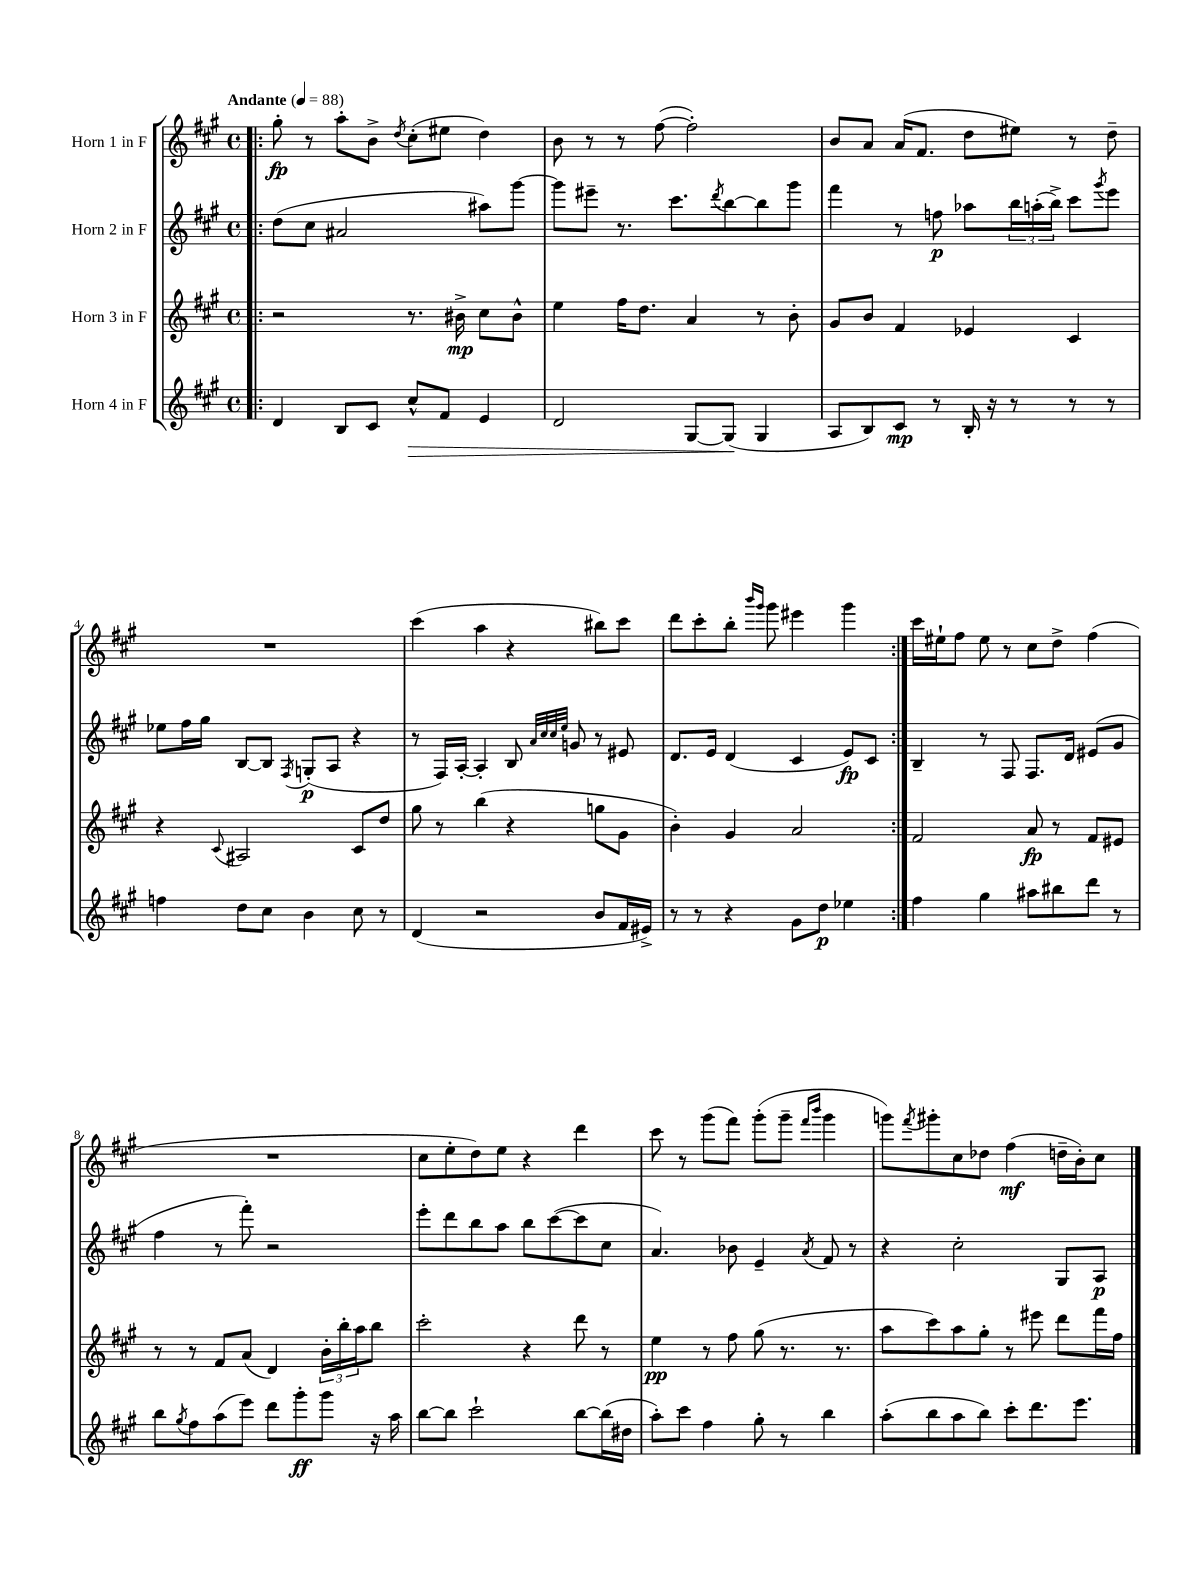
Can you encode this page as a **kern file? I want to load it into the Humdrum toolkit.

**kern	**dynam	**kern	**dynam	**kern	**dynam	**kern	**dynam
*part4	*part4	*part3	*part3	*part2	*part2	*part1	*part1
*staff4	*staff4	*staff3	*staff3	*staff2	*staff2	*staff1	*staff1
*I"Horn 4 in F	*	*I"Horn 3 in F	*	*I"Horn 2 in F	*	*I"Horn 1 in F	*
*clefG2	*	*clefG2	*	*clefG2	*	*clefG2	*
*k[f#c#g#]	*	*k[f#c#g#]	*	*k[f#c#g#]	*	*k[f#c#g#]	*
*M4/4	*	*M4/4	*	*M4/4	*	*M4/4	*
*met(c)	*	*met(c)	*	*met(c)	*	*met(c)	*
*MM88	*	*MM88	*	*MM88	*	*MM88	*
=1!|:	=1!|:	=1!|:	=1!|:	=1!|:	=1!|:	=1!|:	=1!|:
!	!	!	!	!	!	!LO:TX:a:B:t=Andante	!
4d/	.	2r	.	(8dd\L	.	8gg#'\	fp
.	.	.	.	8cc#\J	.	8r	.
8B/L	.	.	.	2a#X/	.	8aa'\L	.
8c#/J	.	.	.	.	.	8b^\J	.
.	.	.	.	.	.	8qdd/	.
!	!LO:HP:b	!	!	!	!	!	!
8cc#^^/L	>	8.r	.	.	.	(8cc#'\L	.
8f#/J	.	.	.	.	.	8ee#X\J	.
.	.	16b#X^\	mp	.	.	.	.
4e/	.	8cc#\L	.	8aa#X\L)	.	4dd\)	.
.	.	8b#^^\J	.	[8ggg#\J	.	.	.
=2	=2	=2	=2	=2	=2	=2	=2
2d/	.	4ee\	.	8ggg#\L]	.	8b\	.
.	.	.	.	8eee#X~\J	.	8r	.
.	.	16ff#\KL	.	8.r	.	8r	.
.	.	8.dd\J	.	.	.	.	.
.	.	.	.	.	.	([8ff#\	.
.	.	.	.	8.ccc#\L	.	.	.
[8G#/L	.	4a/	.	.	.	2ff#'\])	.
.	.	.	.	8qddd/	.	.	.
(8G#/J]	.	.	.	[8bb\	.	.	.
4G#/	]	8r	.	8bb\]	.	.	.
.	.	8b'\	.	8ggg#\J	.	.	.
=3	=3	=3	=3	=3	=3	=3	=3
8A/L	.	8g#/L	.	4fff#\	.	8b/L	.
8B/)	.	8b/J	.	.	.	8a/J	.
8c#/J	mp	4f#/	.	8r	.	(16a/KL	.
.	.	.	.	.	.	8.f#/J	.
8r	.	.	.	8ffn\	p	.	.
16B'/	.	4e-X/	.	8aa-X\L	.	8dd\L	.
16r	.	.	.	.	.	.	.
8r	.	.	.	24bb\L	.	8ee#X\J)	.
.	.	.	.	(24aan'\	.	.	.
.	.	.	.	24bb^\JJ)	.	.	.
8r	.	4c#/	.	8ccc#\L	.	8r	.
.	.	.	.	8qggg#/	.	.	.
8r	.	.	.	8eee\J	.	8dd~\	.
!!LO:LB:g=z
=4	=4	=4	=4	=4	=4	=4	=4
4ffn\	.	4r	.	8ee-X\L	.	1r	.
.	.	.	.	16ff#\L	.	.	.
.	.	.	.	16gg#\JJ	.	.	.
.	.	8qqc#/	.	.	.	.	.
8dd\L	.	2A#X/	.	[8B/L	.	.	.
8cc#\J	.	.	.	8B/J]	.	.	.
.	.	.	.	8qF#/	.	.	.
4b\	.	.	.	(8Gn'/L	p	.	.
.	.	.	.	8A/J	.	.	.
8cc#\	.	8c#/L	.	4r	.	.	.
8r	.	8dd/J	.	.	.	.	.
=5	=5	=5	=5	=5	=5	=5	=5
(4d/	.	8gg#\	.	8r	.	(4ccc#\	.
.	.	8r	.	16F#/LL)	.	.	.
.	.	.	.	[16A'/JJ	.	.	.
2r	.	(4bb\	.	4A'/]	.	4aa\	.
.	.	4r	.	8B/	.	4r	.
.	.	.	.	32qqa/LLL	.	.	.
.	.	.	.	32qqcc#/	.	.	.
.	.	.	.	32qqcc#/	.	.	.
.	.	.	.	32qqee/JJJ	.	.	.
.	.	.	.	8gn/	.	.	.
8b/L	.	8ggn\L	.	8r	.	8bb#X\L)	.
16f#/L	.	8g#\J	.	8e#X/	.	8ccc#\J	.
16e#X^/JJ)	.	.	.	.	.	.	.
=6	=6	=6	=6	=6	=6	=6	=6
8r	.	4b'\)	.	8.d/L	.	8ddd\L	.
8r	.	.	.	.	.	8ccc#'\	.
.	.	.	.	16e/Jk	.	.	.
4r	.	4g#/	.	(4d/	.	8bb'\J	.
.	.	.	.	.	.	16qqbbb/LL	.
.	.	.	.	.	.	16qqggg#/JJ	.
.	.	.	.	.	.	8ggg#\	.
8g#\L	.	2a/	.	4c#/	.	4eee#X\	.
8dd\J	p	.	.	.	.	.	.
4ee-X\	.	.	.	8e/L)	fp	4ggg#\	.
.	.	.	.	8c#/J	.	.	.
=7:|!	=7:|!	=7:|!	=7:|!	=7:|!	=7:|!	=7:|!	=7:|!
4ff#\	.	2f#/	.	4B~/	.	16ccc#\LL	.
.	.	.	.	.	.	16ee#X`\J	.
.	.	.	.	.	.	8ff#\J	.
4gg#\	.	.	.	8r	.	8ee#\	.
.	.	.	.	8F#/	.	8r	.
8aa#X\L	.	8a/	fp	8.F#/L	.	8cc#\L	.
8bb#X\	.	8r	.	.	.	8dd^\J	.
.	.	.	.	16d/Jk	.	.	.
8ddd\J	.	8f#/L	.	(8e#X/L	.	(4ff#\	.
8r	.	8e#X/J	.	8g#/J	.	.	.
!!LO:LB:g=z
=8	=8	=8	=8	=8	=8	=8	=8
8bb\L	.	8r	.	4ff#\	.	1r	.
8qgg#/	.	.	.	.	.	.	.
8ff#\	.	8r	.	.	.	.	.
(8aa\	.	8f#/L	.	8r	.	.	.
8eee\J)	.	(8a/J	.	8fff#'\)	.	.	.
8ddd\L	.	4d/)	.	2r	.	.	.
8ggg#'\	ff	.	.	.	.	.	.
8ggg#\J	.	24b'\LL	.	.	.	.	.
.	.	24bb'\	.	.	.	.	.
.	.	24aa\J	.	.	.	.	.
16r	.	8bb\J	.	.	.	.	.
16aa\	.	.	.	.	.	.	.
=9	=9	=9	=9	=9	=9	=9	=9
[8bb\L	.	2ccc#'\	.	8eee'\L	.	8cc#\L	.
8bb\J]	.	.	.	8ddd\	.	8ee'\	.
2ccc#`\	.	.	.	8bb\	.	8dd\)	.
.	.	.	.	8aa\J	.	8ee\J	.
.	.	4r	.	8bb\L	.	4r	.
.	.	.	.	([8ccc#\	.	.	.
[8bb\L	.	8ddd\	.	8ccc#\]	.	4ddd\	.
(16bb\L]	.	8r	.	8cc#\J	.	.	.
16dd#X\JJ	.	.	.	.	.	.	.
=10	=10	=10	=10	=10	=10	=10	=10
8aa'\L)	.	4ee\	pp	4.a/)	.	8ccc#\	.
8ccc#\J	.	.	.	.	.	8r	.
4ff#\	.	8r	.	.	.	(8ggg#\L	.
.	.	8ff#\	.	8b-X\	.	8fff#\J)	.
8gg#'\	.	(8gg#\	.	4e~/	.	(8ggg#'\L	.
8r	.	8.r	.	.	.	8ggg#~\J	.
.	.	.	.	.	.	16qqfff#/LL	.
.	.	.	.	8qa/	.	16qqbbb/JJ	.
4bb\	.	.	.	8f#/	.	4ggg#\	.
.	.	8.r	.	.	.	.	.
.	.	.	.	8r	.	.	.
=11	=11	=11	=11	=11	=11	=11	=11
(8aa'\L	.	8aa\L	.	4r	.	8gggn\L)	.
.	.	.	.	.	.	8qfff#/	.
8bb\	.	8ccc#\)	.	.	.	8ggg#X'\	.
8aa\	.	8aa\	.	2cc#'\	.	8cc#\	.
8bb\J)	.	8gg#'\J	.	.	.	8dd-X\J	.
8ccc#'\L	.	8r	.	.	.	(4ff#\	mf
8.ddd\	.	8eee#X\	.	.	.	.	.
.	.	8ddd\L	.	8G#/L	.	16ddn~\LL	.
8.eee\J	.	.	.	.	.	16b'\J)	.
.	.	16fff#\L	.	8A/J	p	8cc#\J	.
.	.	16ff#\JJ	.	.	.	.	.
==	==	==	==	==	==	==	==
*-	*-	*-	*-	*-	*-	*-	*-
